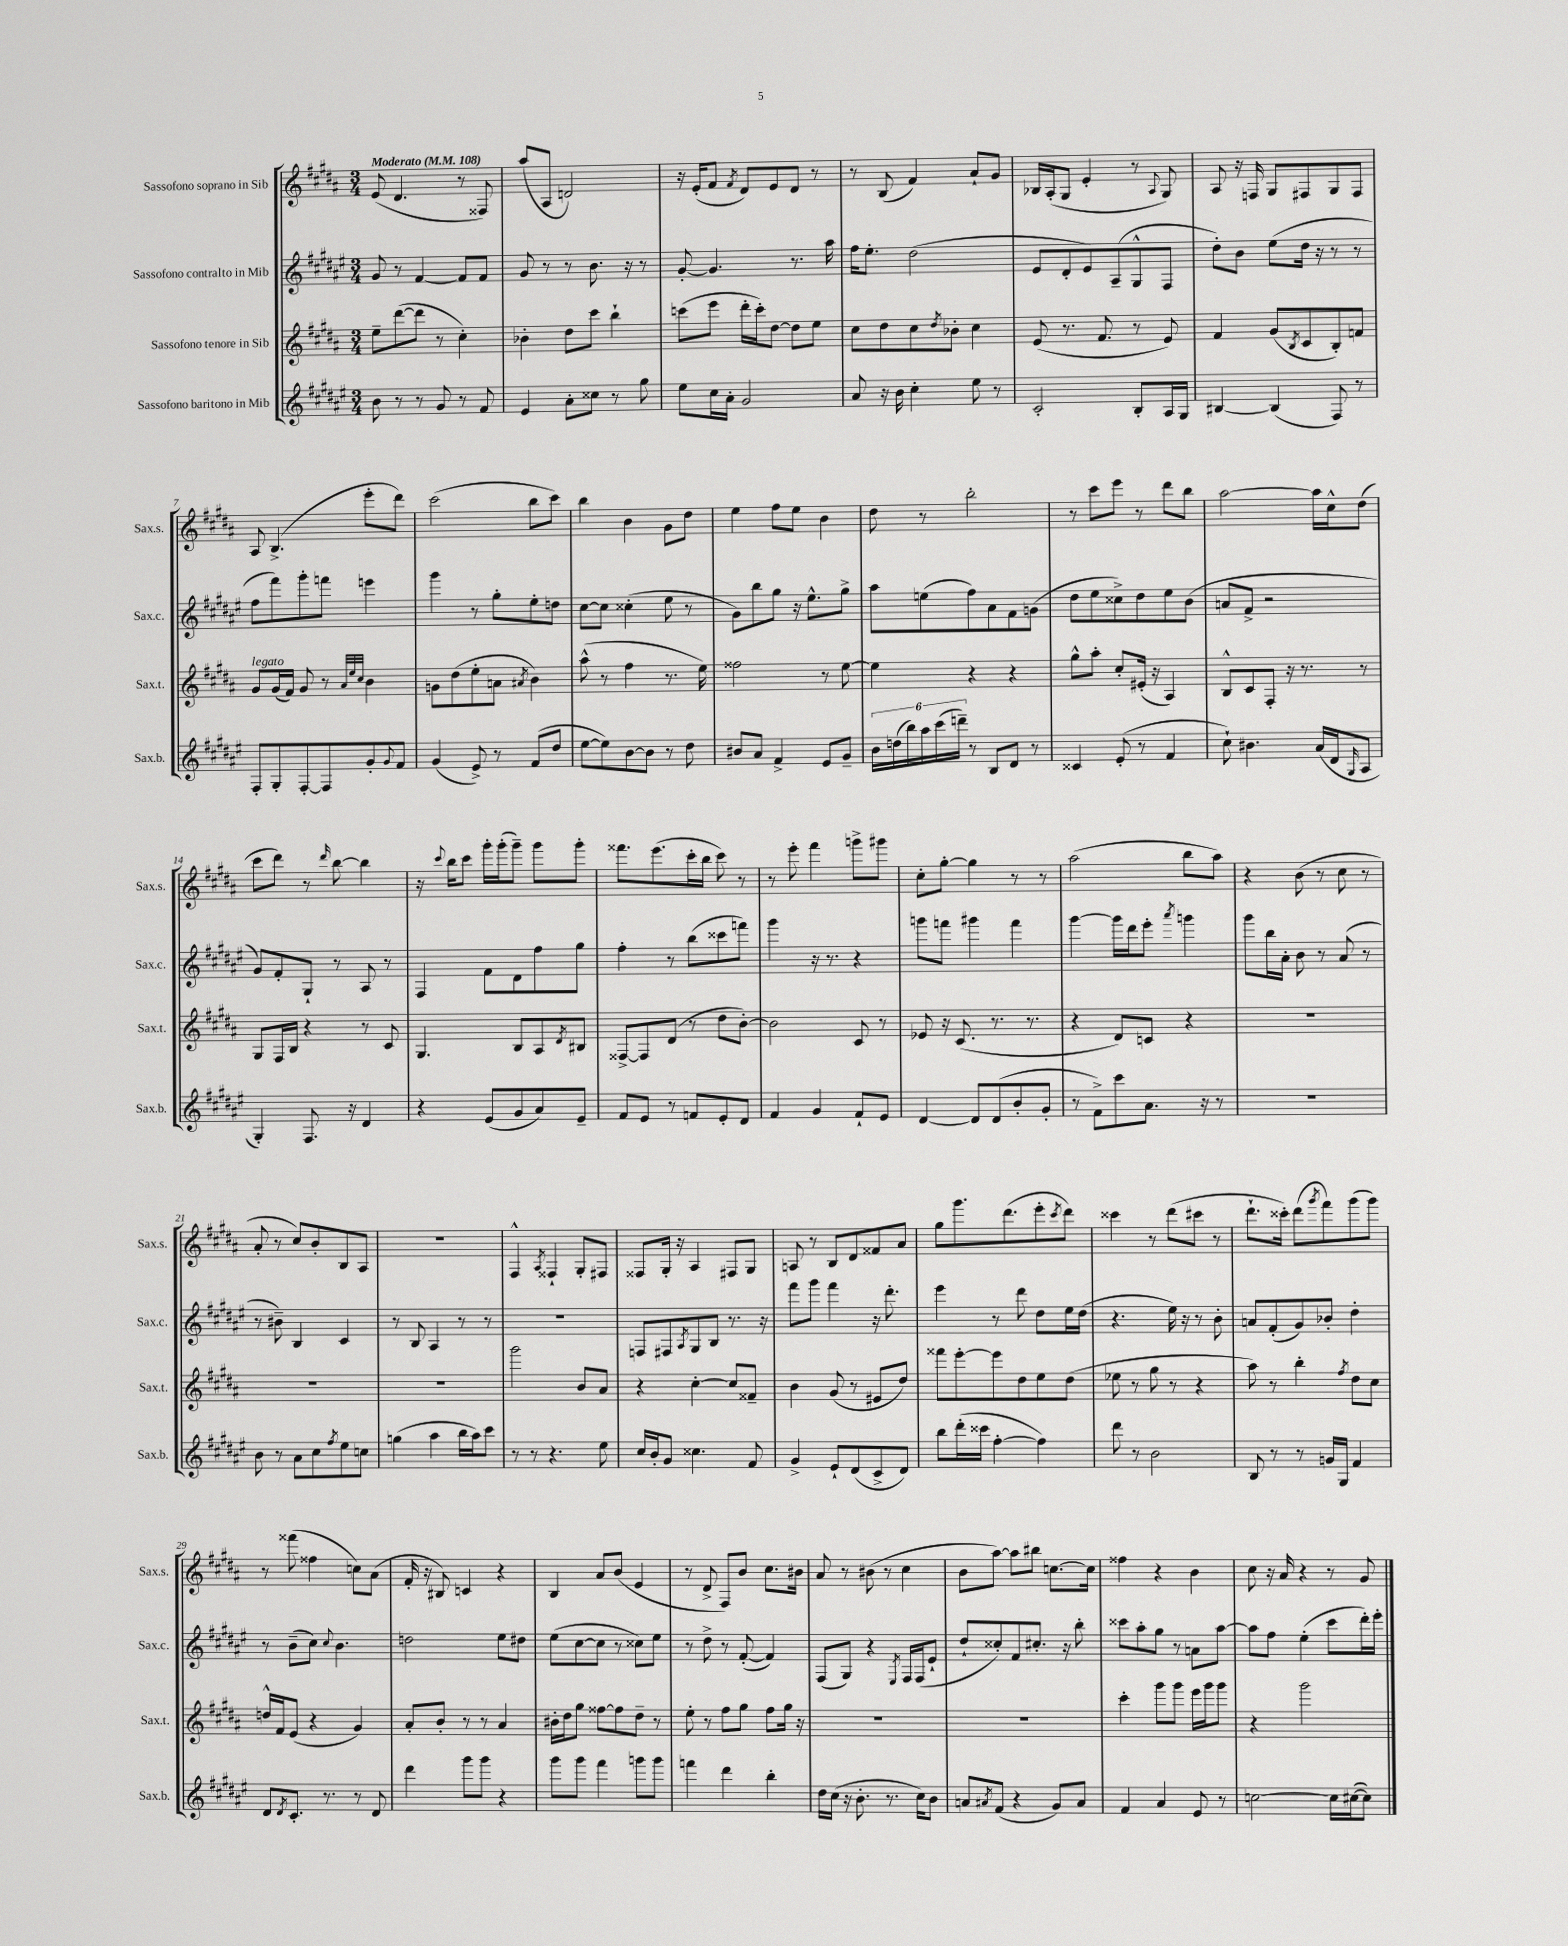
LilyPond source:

<<
\new StaffGroup <<
\new Staff = "s0" \with { instrumentName = "Sassofono soprano in Sib" shortInstrumentName = "Sax.s." } {
    \clef treble \key b \major \numericTimeSignature \time 3/4 \tempo "Moderato" 4 = 108
    e'8( dis'4. r8 fisis8) |
    ais''8( ais8 d'2) |
    r16 e'16-.( fis'8 \acciaccatura { fis'8 } dis'8) e'8 dis'8 r8 |
    r8 b8( fis'4) ais'8-! gis'8 |
    bes16 ais16-.( gis8 e'4-. r8 \appoggiatura { ais8 } gis8) |
    ais8 r16 f16 gis8 fis8 gis8 fis8 |
    ais8 b4.->( e'''8-. dis'''8) |
    cis'''2( b''8 cis'''8) |
    b''4 b'4 gis'8 dis''8 |
    e''4 fis''8 e''8 b'4 |
    dis''8 r8 b''2-. |
    r8 cis'''8 e'''8 r8 dis'''8 b''8 |
    ais''2~ ais''16 cis''16-^ dis''8( |
    cis'''8 dis'''8) r8 \grace { dis'''16 } b''8~ b''4 |
    r16 \appoggiatura { cis'''8 } b''16 cis'''8 gis'''16-. gis'''16-.( gis'''8--) gis'''8 gis'''8-. |
    fisis'''8. e'''8.( cis'''16-. b''16 cis'''8) r8 |
    r8 e'''8-. fis'''4 g'''8-> gis'''8 |
    cis''8-. gis''8~-. gis''4 r8 r8 |
    ais''2( b''8 ais''8) |
    r4 b'8( r8 cis''8 r8 |
    ais'8-. r8 cis''8) b'8-. b8 ais8 |
    R2. |
    fis4-^ \acciaccatura { ais8 } fisis4-! gis8-. fis8 |
    fisis8 gis16-. r16 ais4 fis8 gis8 |
    a8 r8 b8 dis'8 fisis'8 ais'8 |
    gis''8 gis'''8. dis'''8.( e'''8-. \acciaccatura { cis'''8 } dis'''8) |
    cisis'''4 r8 dis'''8( cis'''8 r8 |
    dis'''8.-! cisis'''16-.) dis'''8( \acciaccatura { gis'''8 } fis'''8) gis'''8( gis'''8) |
    r8 fisis'''8( fisis''4 c''8) ais'8( |
    fis'16-. r16 bis8) c'4 r4 |
    b4 ais'8 b'8( e'4 |
    r8 dis'8-> fis8) b'8 cis''8. bis'16 |
    ais'8 r8 bis'8( r8 cis''4 |
    b'8 ais''8~) ais''8 bis''8 c''8.~ c''16 |
    fisis''4 r4 b'4 |
    cis''8 r16 ais'16 r4 r8 gis'8 \bar "|." |
}
\new Staff = "s1" \with { instrumentName = "Sassofono contralto in Mib" shortInstrumentName = "Sax.c." } {
    \clef treble \key fis \major \numericTimeSignature \time 3/4
    gis'8 r8 fis'4~ fis'8 fis'8 |
    gis'8 r8 r8 b'8. r16 r8 |
    gis'8~-. gis'4. r8. ais''16 |
    fis''16 eis''8.-. dis''2( |
    eis'8 dis'8-. eis'8) ais8--( gis8-^ fis8 |
    dis''8-.) b'8 eis''8( dis''16 r16 r8 r8 |
    fis''8 fis'''8) gis'''8-. f'''8 e'''4 |
    gis'''4 r8 gis''8-. eis''8-. d''8 |
    cis''8~ cis''8 cisis''4-.( eis''8 r8 |
    gis'8) b''8 gis''8 r16 eis''8.-^ gis''8-> |
    ais''8 e''8( fis''8) ais'8 fis'8 g'8( |
    dis''8 eis''8 cisis''8->) dis''8 eis''8 b'8( |
    a'8 fis'8-> r2 |
    gis'8) fis'8-. gis8-! r8 ais8 r8 |
    fis4 fis'8 dis'8 fis''8 gis''8 |
    fis''4-. r8 b''8( cisis'''8 f'''8) |
    gis'''4 r16 r8. r4 |
    g'''8 f'''8 gis'''4 f'''4 |
    gis'''4~ gis'''16 dis'''16 eis'''8-. \acciaccatura { ais'''8 } g'''4 |
    gis'''8 b''16 ais'16-. b'8 r8 ais'8( r8 |
    r8 bis'8--) b4 cis'4 |
    r8 b8 ais4 r8 r8 |
    R2. |
    f8 fis8 \acciaccatura { ais8 } gis8 b8 r8. r16 |
    fis'''8 gis'''8 fis'''4 r16 dis'''8.-. |
    eis'''4 r8 dis'''8 dis''8 eis''16 dis''16( |
    r4. eis''16) r16 r8 b'8-. |
    a'8 fis'8-.( gis'8) bes'8-. dis''4-. |
    r8 b'8--( cis''8) \appoggiatura { cis''8 } b'4. |
    d''2 eis''8 dis''8 |
    eis''8( cis''8~ cis''8 r8 cisis''8) eis''8 |
    r8 dis''8-> r8 fis'8~-.( fis'4) |
    fis8( gis8) r4 \acciaccatura { eis8 } fis16 fis16( eis'8-! |
    dis''8-! cisis''8-.) fis'8 cis''8.-. r16 b''8-. |
    cisis'''8 ais''8-. gis''8 r8 a'8 ais''8~ |
    ais''8 fis''8 eis''4-.( cis'''8 dis'''16-.) eis'''16-. \bar "|." |
}
\new Staff = "s2" \with { instrumentName = "Sassofono tenore in Sib" shortInstrumentName = "Sax.t." } {
    \clef treble \key b \major \numericTimeSignature \time 3/4
    e''8-- dis'''8~( dis'''8 r8 cis''4-.) |
    bes'4-. dis''8 cis'''8 b''4-! |
    c'''8( e'''8 dis'''16-. c'''16-.) dis''8~ dis''8 e''8 |
    cis''8 dis''8 cis''8 \acciaccatura { dis''8 } bes'8-. cis''4 |
    e'8( r8. fis'8. r8 e'8) |
    fis'4 gis'8( \acciaccatura { b8 } cis'8 b8-.) f'8 |
    gis'8^\markup { \italic "legato" } gis'16( fis'16) gis'8 r8 \grace { ais'32 e''32 cis''32 } b'4 |
    g'8 dis''8( e''8-. a'8 \acciaccatura { ais'8 } b'4) |
    ais''8-^( r8 fis''4 r8. e''16) |
    fisis''2 r8 e''8~ |
    e''4 r4 r4 |
    gis''8-^ ais''8-. cis''8-. eis'16-.( r16 ais4) |
    b8-^ cis'8 fis8-. r16 r8. r8 |
    gis8 fis16 b16 r4 r8 cis'8 |
    gis4. b8 ais8 \acciaccatura { dis'8 } bis8 |
    fisis8~-> fisis8 dis'8( r8 dis''8 b'8~-.) |
    b'2 cis'8 r8 |
    ees'8 r16 cis'8.( r8. r8. |
    r4 dis'8) c'8 r4 |
    R2. |
    R2. |
    R2. |
    gis'''2 b'8 ais'8 |
    r4 cis''4~-. cis''8 fisis'8-- |
    b'4 gis'8( r8 eis'8 dis''8) |
    fisis'''8 e'''8~-. e'''8 dis''8 e''8 dis''8( |
    ees''8 r8 gis''8 r8 r4 |
    ais''8) r8 b''4-. \acciaccatura { fis''8 } dis''8 cis''8 |
    d''16-^ fis'16 e'8( r4 gis'4) |
    ais'8-. b'8-. r8 r8 ais'4 |
    bis'16-. dis''16 gis''8 fisis''8~ fisis''8 dis''8-- r8 |
    e''8-. r8 fis''8 gis''8 fis''8 gis''16 r16 |
    R2. |
    R2. |
    cis'''4-. gis'''8 gis'''8 e'''16 gis'''16 gis'''8 |
    r4 gis'''2 \bar "|." |
}
\new Staff = "s3" \with { instrumentName = "Sassofono baritono in Mib" shortInstrumentName = "Sax.b." } {
    \clef treble \key fis \major \numericTimeSignature \time 3/4
    b'8 r8 r8 gis'8 r8 fis'8 |
    eis'4 ais'8-. cisis''8 r8 gis''8 |
    eis''8 cis''16 ais'16-. gis'2 |
    ais'8 r16 b'16 cis''4-. eis''8 r8 |
    cis'2-. b8-. ais16 gis16 |
    bis4~ bis4( fis8) r8 |
    fis8-. gis8-. fis8~-. fis8 gis'8-. \appoggiatura { gis'8 } fis'8 |
    gis'4( eis'8->) r8 fis'8( dis''8 |
    eis''8~ eis''8) b'8~ b'8 r8 dis''8 |
    bis'8 ais'8 fis'4-> eis'8 gis'8-- |
    \tuplet 6/4 { b'16 d''16( b''16) ais''16 cis'''16( d'''16--) } r8 b8 dis'8 r8 |
    cisis'4 eis'8-.( r8 fis'4 |
    cis''8-!) bis'4. ais'16( dis'16 \grace { gis16 } ais8 |
    gis4-.) fis8. r16 dis'4 |
    r4 eis'8( gis'8 ais'8) eis'8-- |
    fis'8 eis'8 r8 f'8 eis'8-. dis'8 |
    fis'4 gis'4 fis'8-! eis'8 |
    dis'4~ dis'8 dis'8( b'8-. gis'8-. |
    r8 fis'8->) cis'''8 ais'8. r16 r8 |
    R2. |
    b'8 r8 ais'8 cis''8 \acciaccatura { fis''8 } eis''8 c''8 |
    g''4( ais''4 b''16 ais''16) cis'''8 |
    r8 r8 r4. eis''8 |
    cis''16 b'16-. gis'8 cisis''4. fis'8 |
    gis'4-> eis'8-! dis'8( cis'8-> dis'8) |
    b''8 dis'''16-.( cisis'''16 fis''4~-. fis''4) |
    dis'''8 r8 b'2 |
    b8 r8 r8 g'16 gis16 fis'4 |
    dis'8 \acciaccatura { dis'8 } cis'8.-. r8. r8 dis'8 |
    dis'''4 gis'''8 gis'''8 r4 |
    gis'''8 gis'''8 fis'''4 g'''8 g'''8 |
    f'''4 dis'''4 b''4-. |
    dis''16 cis''16( r16 b'8.-. r8. cis''16) b'8 |
    a'8 \acciaccatura { ais'8 } fis'8( r4 gis'8) ais'8 |
    fis'4 ais'4 eis'8 r8 |
    c''2~ c''16 cis''16~( cis''8) \bar "|." |
}
>>
>>
